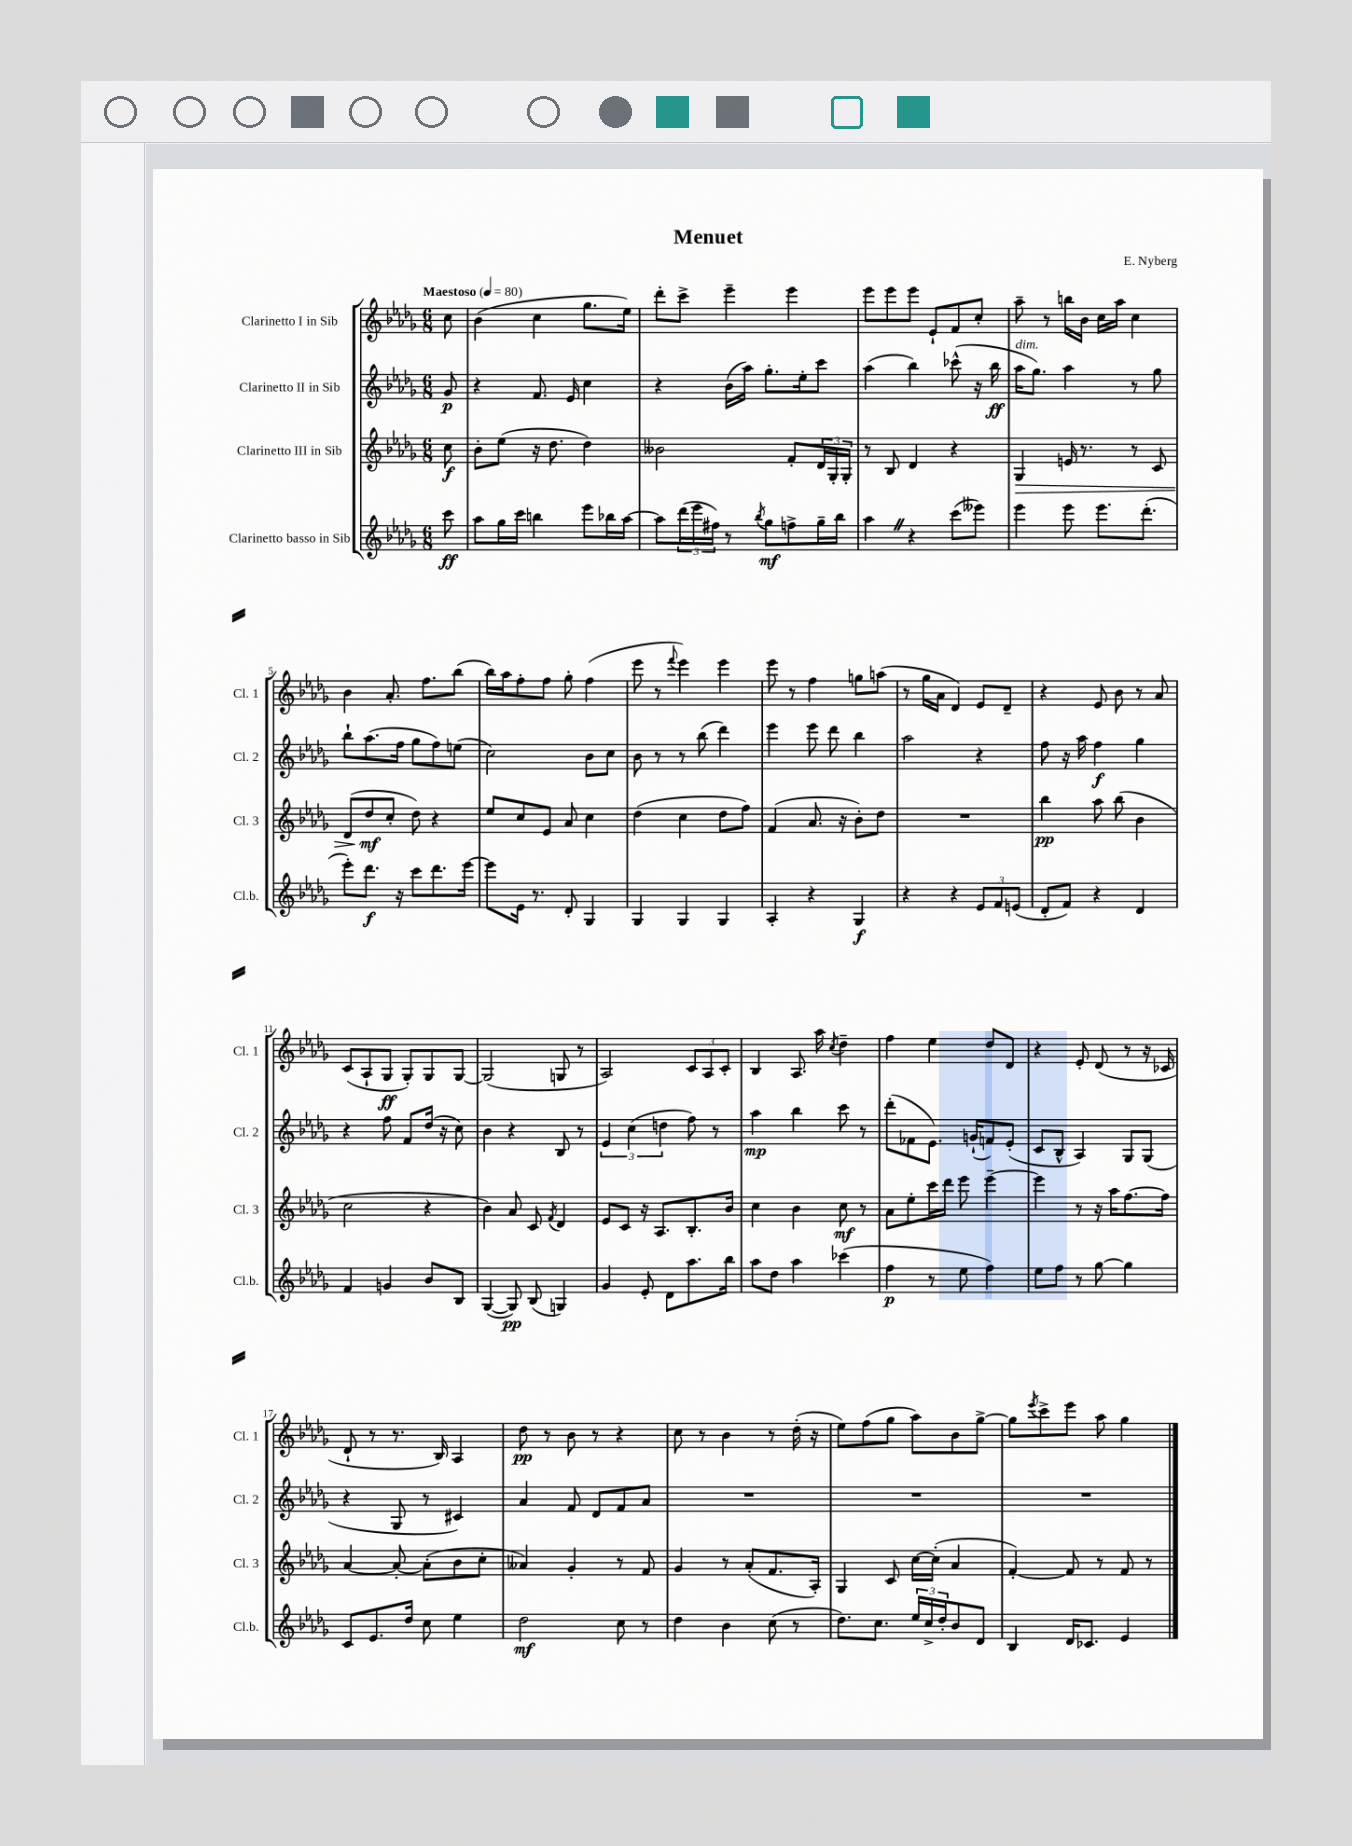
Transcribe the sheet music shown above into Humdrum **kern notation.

**kern	**kern	**kern	**kern
*staff4	*staff3	*staff2	*staff1
*clefG2	*clefG2	*clefG2	*clefG2
*k[b-e-a-d-g-]	*k[b-e-a-d-g-]	*k[b-e-a-d-g-]	*k[b-e-a-d-g-]
*M6/8	*M6/8	*M6/8	*M6/8
*MM80	*MM80	*MM80	*MM80
8ccc	8cc	8g-	8cc
=	=	=	=
8aa-	8b-'	4r	(4b-
16gg-	(8ee-	.	.
16ccc	.	.	.
4bb	16r	8.f	4cc
.	8.dd-	.	.
.	.	16e-	.
8eee-	4dd-)	4cc	8.gg-
16bb-	.	.	.
[16aa-	.	.	16ee-)
=	=	=	=
8aa-]	2b--	4r	8ddd-'
(24ddd-	.	.	8ccc^
24eee-	.	.	.
24ff#)	.	.	.
8r	.	(16b-	4eee-~
.	.	16aa-)	.
8qbb-	.	.	.
8gg-	.	8.gg-'	.
8ff^	8f'	.	4eee-
.	.	16ee-'	.
16gg-~	24d-	8ccc	.
.	24G-'	.	.
16bb-	.	.	.
.	24G-'	.	.
=	=	=	=
4aa-	8r	(4aa-	8eee-
.	8B-	.	8eee-
4r	4d-	4bb-)	8eee-
.	.	.	8e-`
(8ccc	4r	(8ccc-^^	8f
8eee--)	.	16r	8cc'
.	.	16bb-	.
=	=	=	=
4eee-	4G-	16aa-	8aa-~
.	.	8.gg-)	.
.	.	.	8r
8eee-	16e	4aa-	16bb
.	8.r	.	16b-
8.eee-	.	.	16cc
.	.	.	16aa-
.	8r	8r	4cc
(8.ddd-'	.	.	.
.	8c	8gg-	.
=	=	=	=
8eee-')	(8d-	8bb-`	4b-
8.ddd-	8dd-	(8.aa-	.
.	8cc'	.	8.a-'
16r	.	16ff	.
8ccc	8dd-)	8gg-	.
.	.	.	8.ff
8.ddd-	4r	8ff)	.
.	.	(8ee	(8bb-
[16eee-	.	.	.
=	=	=	=
8eee-]	8ee-	2cc)	16bb-)
.	.	.	16aa-
16e-	8cc	.	8ff'
8.r	.	.	.
.	8e-	.	8ff
8d-'	8a-	.	8gg-'
4G-	4cc	8b-	(4ff
.	.	8cc	.
=	=	=	=
4G-	(4dd-	8b-	8eee-
.	.	8r	8r
.	.	.	8qqfff
4G-	4cc	8r	4eee-)
.	.	(8bb-	.
4G-	8dd-	4ddd-)	4eee-
.	8ff)	.	.
=	=	=	=
4A-'	(4f	4eee-	8eee-
.	.	.	8r
4r	8.a-	8eee-	4ff
.	.	8ddd-	.
.	16r	.	.
4G-	8b-')	4bb-	8gg
.	8dd-	.	(8aa
=	=	=	=
4r	2.r	2aa-	8r
.	.	.	16gg-
.	.	.	16a-
4r	.	.	4d-)
12e-	.	4r	8e-
12f	.	.	.
.	.	.	8d-~
(12e	.	.	.
=	=	=	=
8d-'	4bb-	8ff	4r
8f)	.	16r	.
.	.	16aa-	.
4r	8aa-	4ff	8e-
.	(8bb-	.	8b-
4d-	4b-	4gg-	8r
.	.	.	8a-
=	=	=	=
4f	2cc	4r	(8c
.	.	.	8A-`
4g	.	8ff	8G-
.	.	8f	8G-')
8b-	4r	(16dd-	8G-
.	.	16r	.
8B-	.	8cc)	[8G-
=	=	=	=
([4G-	4b-)	4b-	(2G-]
8G-])	8a-	4r	.
(8B-	8c	.	.
.	8qf	.	.
4G)	4d-	8B-	8G
.	.	8r	8r
=	=	=	=
4g-	8e-	6e-	2A-)
.	8c	.	.
.	.	(6cc	.
8e-'	16r	.	.
.	8.A-	.	.
.	.	6dd	.
8d-	.	.	.
8.aa-	8.B-'	8ff)	12c
.	.	.	12A-
.	.	8r	.
.	.	.	12c'
16bb-	16b-	.	.
=	=	=	=
8aa-	4cc	4aa-	4B-
8dd-	.	.	.
4aa-	4b-	4bb-	8.A-
.	.	.	16aa-
.	.	.	8qcc
(4ccc-	8cc	8ccc	4dd-~
.	8r	8r	.
=	=	=	=
4ff	8a-	(8ddd-'	4ff
.	8ee-'	8f-	.
8r	16ccc	8.e-)	4ee-
.	16ddd-	.	.
8ee-	8eee-	.	.
.	.	(16g`	.
4ff)	[4eee-~	8f)	8dd-
.	.	(8e-'	8d-
=	=	=	=
8ee-	4eee-]	8c	4r
8ff	.	8B-^^	.
8r	8r	4A-)	8e-'
[8gg-	16r	.	(8d-
.	16aa-	.	.
4gg-]	[8.ff	8G-	8r
.	.	(8G-	16r
.	16ff]	.	16c-
=	=	=	=
8c	[4a-	4r	8d-`
8.e-	.	.	8r
.	8a-'_	8G-	8.r
16dd-	.	.	.
8cc	(8a-']	8r	.
.	.	.	16B-)
4ee-	8b-	4c#)	4A-
.	8cc'	.	.
=	=	=	=
2dd-	4a--)	4a-	8dd-
.	.	.	8r
.	4g-'	8f	8b-
.	.	8d-	8r
8cc	8r	8f	4r
8r	8f	8a-	.
=	=	=	=
4dd-	4g-	2.r	8cc
.	.	.	8r
4b-	8r	.	4b-
.	(8a-'	.	.
(8cc	8.f	.	8r
8r	.	.	(16dd-'
.	16A-')	.	16r
=	=	=	=
8.dd-)	4G-	2.r	8ee-)
.	.	.	(8ff
8.cc	.	.	.
.	8c	.	8gg-
24ee-	[16cc	.	8aa-)
24cc^	.	.	.
.	(16cc']	.	.
24dd-'	.	.	.
8b-	4a-	.	8b-
8d-	.	.	[8gg-^
=	=	=	=
4B-	[4f')	2.r	8gg-]
.	.	.	8qeee-
.	.	.	8ccc^
16d-	8f]	.	8eee-
8.c-	.	.	.
.	8r	.	8aa-
4e-	8f	.	4gg-
.	8r	.	.
==	==	==	==
*-	*-	*-	*-
